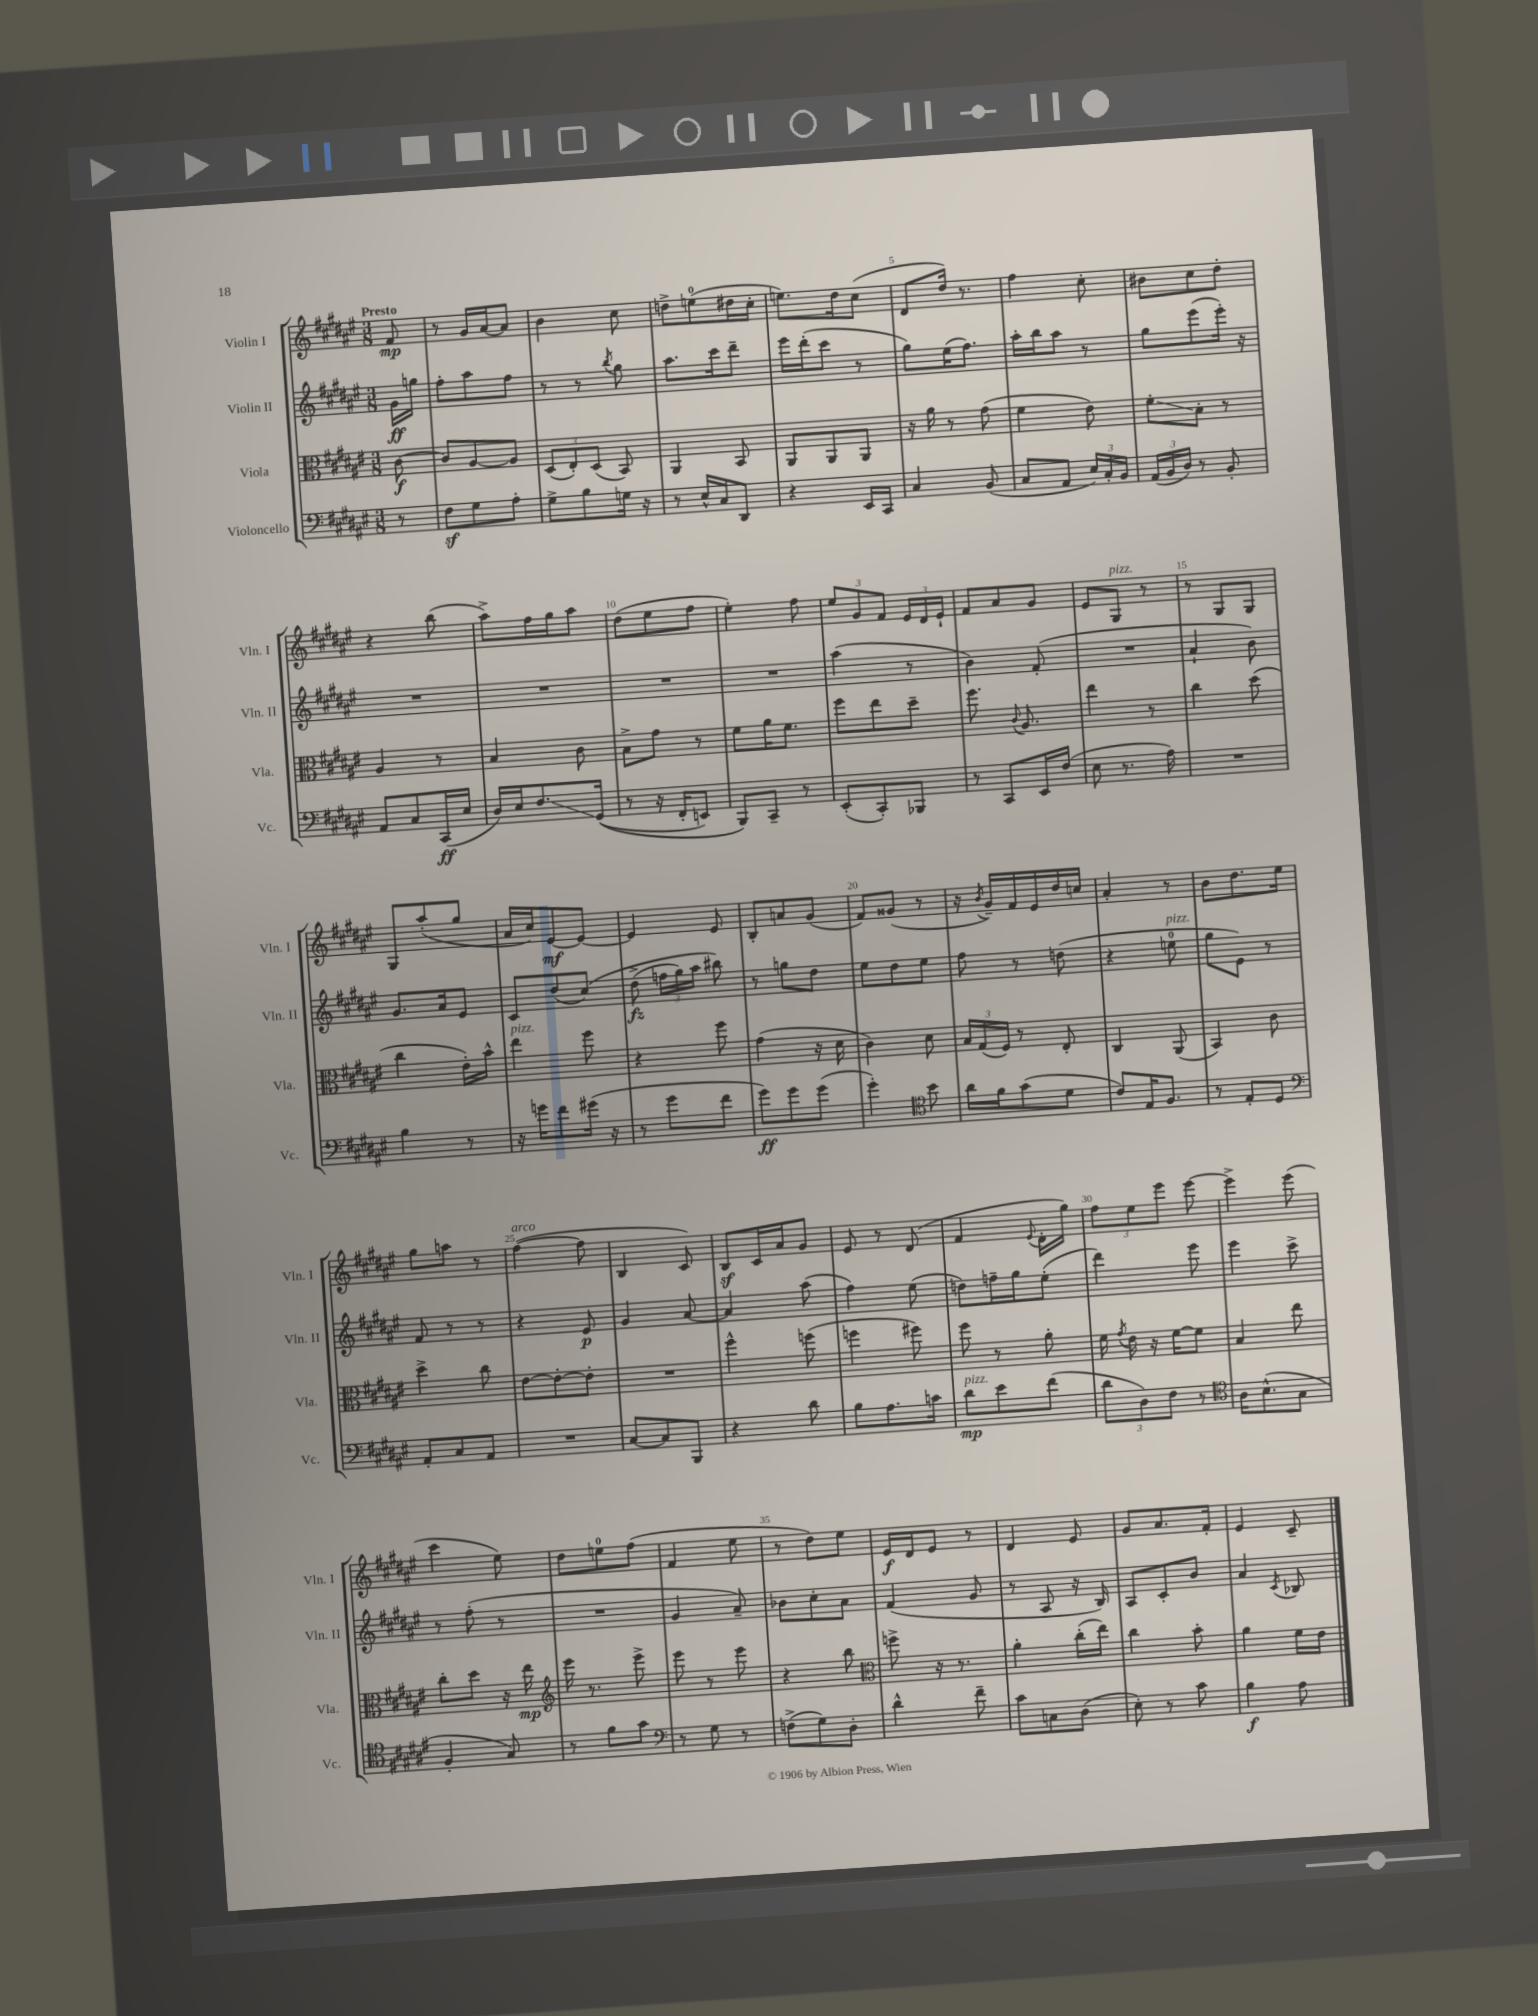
<<
\new StaffGroup <<
\new Staff = "s0" \with { instrumentName = "Violin I" shortInstrumentName = "Vln. I" } {
    \clef treble \key fis \major \numericTimeSignature \time 3/8 \partial 8 \tempo "Presto"
    \autoBeamOff fis'8\mp |
    r8 gis'16[ ais'16~ ais'8] |
    b'4 cis''8 |
    d''8[-> e''8-0( dis''16 cis''16]-. |
    e''8.[) dis''16 cis''8]( |
    dis'8[ dis''16]) r8. |
    fis''4 cis''8-. |
    bis'8[ cis''8 dis''8]-. |
    r4 b''8( |
    ais''8[->) fis''16 gis''16 ais''8] |
    dis''8[( eis''8 fis''8] |
    eis''4-.) fis''8 |
    \tuplet 3/2 { eis''8[ gis'8 fis'8] } \tuplet 3/2 { eis'16[ dis'16 eis'16]-! } |
    fis'8[ ais'8 gis'8] |
    eis'8[ gis8]^\markup { \italic "pizz." } r8 |
    r8 gis8[ gis8] |
    gis8[ ais''8-.( gis''8] |
    ais'16[ cis''16) eis'8~\mf eis'8]~ |
    eis'4 eis'8 |
    b8[-. a'8 gis'8]( |
    fis'8[) gisis'8]( r8 |
    r16 \acciaccatura { b'8 } gis'16[--) fis'16 eis'16 dis''16 c''16] |
    ais'4-. r8 |
    b'8[ dis''8. eis''16] |
    gis''8[ a''8] r8 |
    fis''4~^\markup { \italic "arco" }( fis''8 |
    b4 cis'8) |
    b8[\sf cis'16 ais'16 gis'8] |
    eis'8 r8 dis'8( |
    fis'4 \appoggiatura { eis'8 } dis'16[-. gis''16]) |
    \tuplet 3/2 { fis''8[ eis''8 eis'''8] } eis'''8~ |
    eis'''4-> eis'''8( |
    cis'''4 eis''8) |
    dis''8[ e''8-0 fis''8]( |
    fis'4 eis''8 |
    r8 dis''8[) eis''8] |
    eis'16[\f dis'16 eis'8] r8 |
    dis'4 eis'8 |
    gis'8[ ais'8. fis'16]-. |
    eis'4 cis'8-- \bar "|." |
}
\new Staff = "s1" \with { instrumentName = "Violin II" shortInstrumentName = "Vln. II" } {
    \clef treble \key fis \major \numericTimeSignature \time 3/8 \partial 8
    \autoBeamOff gis'16[\ff g''16] |
    fis''8[-. ais''8 fis''8] |
    r8 r8 \acciaccatura { b''8 } gis''8 |
    ais''8.[ cis'''16 dis'''8]-- |
    eis'''16[ dis'''16-.( cis'''8] r8 |
    gis''8[) eis''16( fis''8.]) |
    ais''16[-. b''16 ais''8] r8 |
    gis''8[ eis'''8( eis'''16]-.) r16 |
    R4. |
    R4. |
    R4. |
    R4. |
    ais''4( r8 |
    b'4) fis'8-.( |
    R4. |
    ais'4-! b'8) |
    gis'8.[ ais'16 eis'8] |
    cis'8[ dis''8( cis''8])\( |
    dis''8->\fz( \tuplet 3/2 { f''16[ gis''16) ais''16] } bis''8\) |
    r8 g''8[ dis''8] |
    eis''8[ dis''8 eis''8] |
    fis''8 r8 d''8( |
    r4 e''8-0^\markup { \italic "pizz." } |
    gis''8[ eis'8]) r8 |
    fis'8 r8 r8 |
    r4 eis'8\p |
    gis'4 ais'8~ |
    ais'4 ais''8( |
    fis''4) eis''8( |
    d''8[) f''16-- gis''16 eis''8]-.( |
    dis'''4) eis'''8 |
    eis'''4 cis'''8-> |
    r8 fis''8-.( r8 |
    R4. |
    gis'4 ais'8--) |
    bes'8[ cis''8-. ais'8] |
    fis'4( gis'8 |
    r8 ais8 r16 b16) |
    ais8[ cis'8-. b'8] |
    ais'4 \acciaccatura { cis'8 } bes8 \bar "|." |
}
\new Staff = "s2" \with { instrumentName = "Viola" shortInstrumentName = "Vla." } {
    \clef alto \key fis \major \numericTimeSignature \time 3/8 \partial 8
    \autoBeamOff cis'8~\f |
    cis'8[ ais8~ ais8] |
    \tuplet 3/2 { dis8[( eis8-.) dis8]( } b,8) |
    ais,4 b,8 |
    ais,8[ ais,8 ais,8] |
    r16 ais'16 r8 gis'8( |
    fis'4 eis'8) |
    fis'8[-.\glissando b8]-. r8 |
    ais4 r8 |
    b4 cis'8 |
    b8[-> gis'8] r8 |
    fis'8[ ais'16 fis'8.] |
    fis''8[ eis''8 dis''8]-- |
    fis''8. \appoggiatura { cis'8 } ais8. |
    eis''4 r8 |
    cis''4 dis''8( |
    cis''4 eis'16[-.) b'16]-^ |
    eis''4^\markup { \italic "pizz." } fis''8 |
    r4 fis''8 |
    gis'4( r16 dis'16 |
    cis'4) dis'8 |
    \tuplet 3/2 { b16[ gis16( fis16]) } r8 eis8-. |
    cis4 ais,8( |
    b,4) cis'8 |
    dis''4-> cis''8 |
    eis'8[~ eis'8~-. eis'8]-. |
    R4. |
    fis''4-^ f''8( |
    f''4 fis''8) |
    fis''8 r8 ais'8-. |
    fis'16 \acciaccatura { gis'8 } eis'16 r16 fis'16[~ fis'8] |
    b4 eis''8 |
    cis''8[-. dis''8] r16 eis''16\mp |
    \clef treble eis'''16 r8. eis'''8-> |
    eis'''8 r8 eis'''8 |
    r4 b''8 |
    \clef alto f''8-> r16 r8. |
    ais'4-. cis''16[-.( eis''16]) |
    cis''4 b'8-. |
    ais'4 fis'16[ eis'16] \bar "|." |
}
\new Staff = "s3" \with { instrumentName = "Violoncello" shortInstrumentName = "Vc." } {
    \clef bass \key fis \major \numericTimeSignature \time 3/8 \partial 8
    \autoBeamOff r8 |
    fis8[\sf gis8 ais8]-. |
    gis8[-> b8 g16] r16 |
    r8 eis16[-^ cis16 dis,8] |
    r4 eis,16[ cis,16] |
    cis4 b,8( |
    cis8[ ais,8] \tuplet 3/2 { eis16[) cis16-. b,16] } |
    \tuplet 3/2 { ais,16[( b,16 dis16]) } r8 b,8-. |
    ais,8[ cis8 cis,16\ff( eis16] |
    dis16[) eis16 fis8.\glissando gis,16](\( |
    r8 r16 fis,16[-. e,8]) |
    b,,8[\) cis,8]-- r8 |
    eis,8[-.( cis,8-.) bes,,8] |
    r8 cis,8[ eis,16 fis16]( |
    eis8 r8. ais16) |
    R4. |
    b4 r8 |
    r16 g'16[ fis'8 gis'16]( r16 |
    r8 gis'8[ fis'8] |
    gis'8[\ff) gis'8 gis'8]( |
    gis'4-.) \clef tenor b'8 |
    ais'16[ fis'16 gis'8( dis'8] |
    cis'8[) eis16 fis8.] |
    r8 eis8[-. dis8] |
    \clef bass ais,8[-. cis8 ais,8] |
    R4. |
    cis8[~ cis8 b,,8] |
    r4 dis'8 |
    b8[ ais8. c'16] |
    dis'8[\mp^\markup { \italic "pizz." } eis'8 fis'8]( |
    \tuplet 3/2 { dis'8[ dis8) fis8] } r8 |
    \clef tenor ais16[ b8.-^( gis8] |
    fis4-. gis8) |
    r8 fis'8[ gis'8] |
    \clef bass r8 gis8 r8 |
    f8[->( gis8) dis8]-. |
    dis'4-^ fis'8-- |
    cis'8[ c8 dis8]( |
    eis8-.) r8 cis'8 |
    b4\f ais8 \bar "|." |
}
>>
>>
\layout { \context { \Score \override BarNumber.break-visibility = ##(#f #t #t) barNumberVisibility = #(every-nth-bar-number-visible 5) } }
